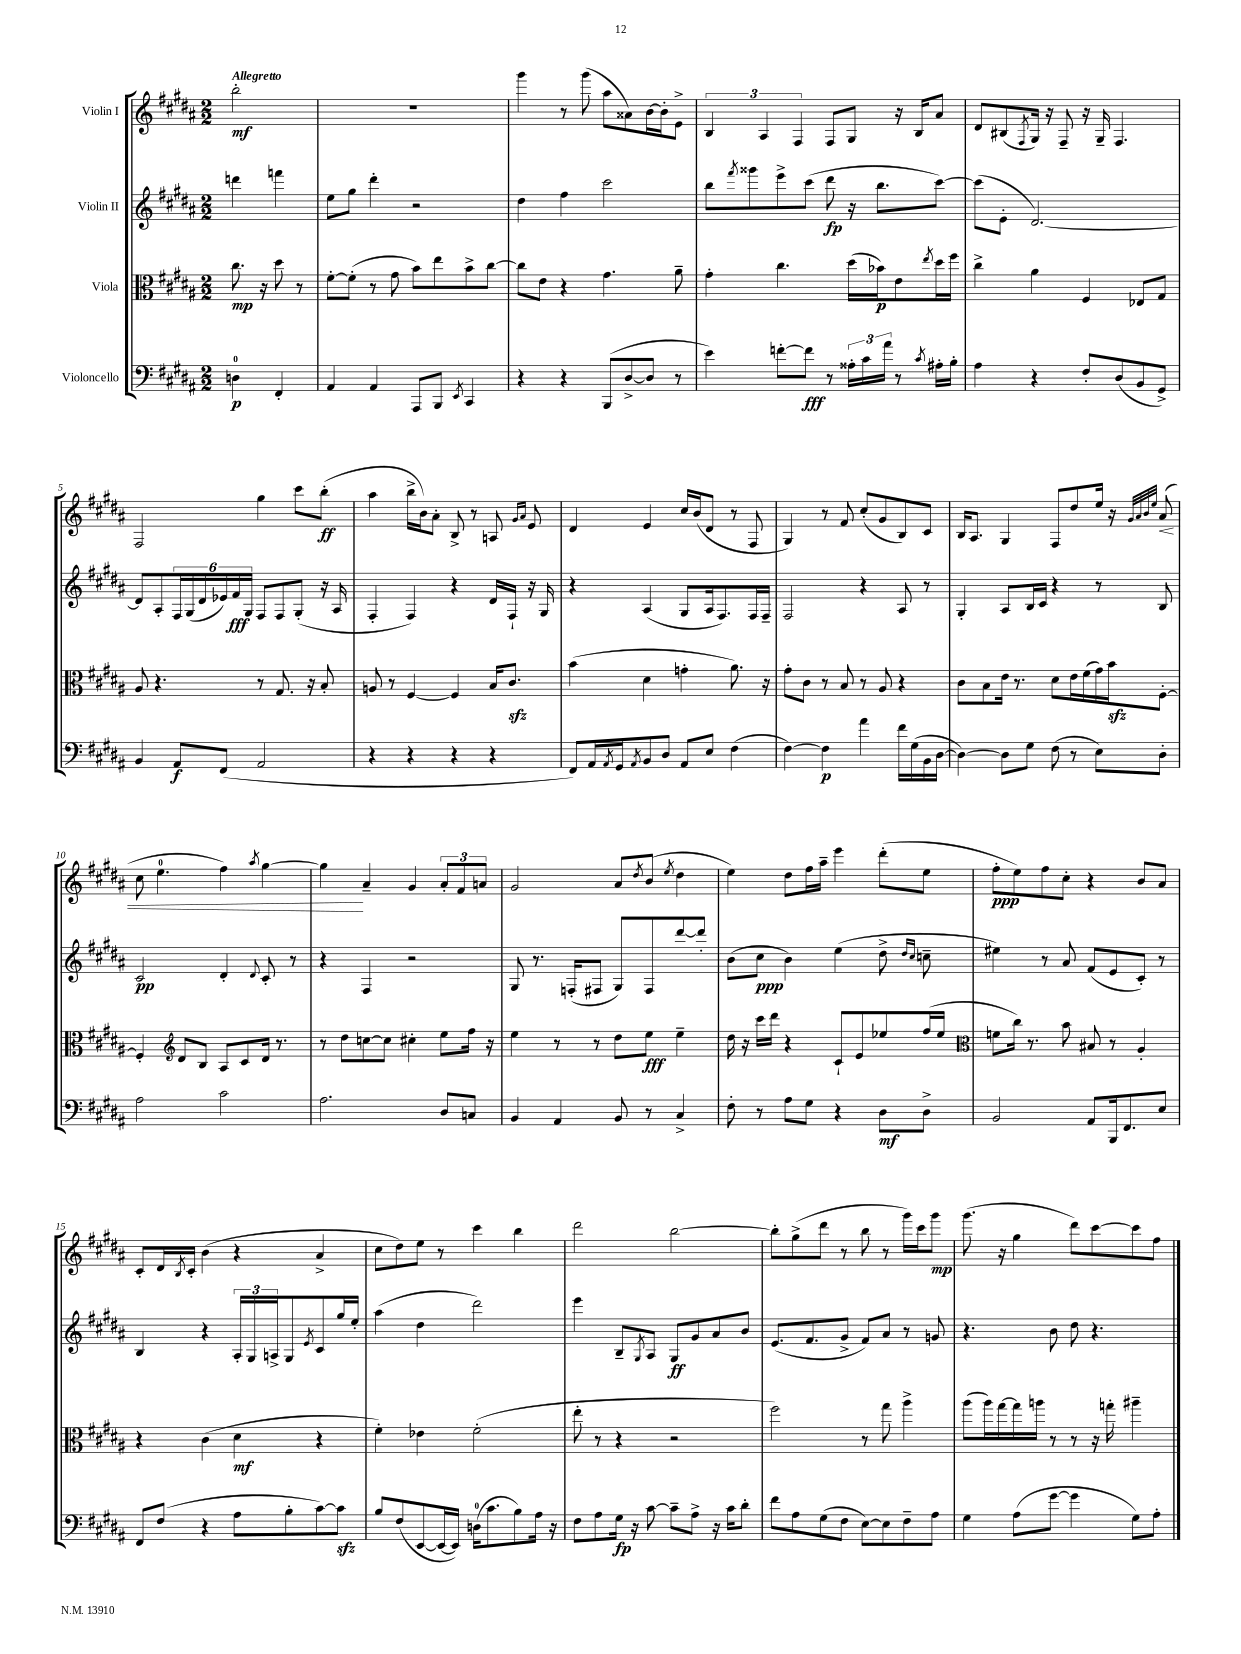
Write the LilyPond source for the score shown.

<<
\new StaffGroup <<
\new Staff = "s0" \with { instrumentName = "Violin I" } {
    \clef treble \key b \major \numericTimeSignature \time 2/2 \partial 2 \tempo "Allegretto"
    b''2-.\mf |
    R1 |
    gis'''4 r8 gis'''8( ais''8 aisis'8) b'16~ b'16-. e'8-> |
    \tuplet 3/2 { b4 ais4 fis4 } fis8 gis8 r16 b16 ais'8 |
    dis'8 bis8( \acciaccatura { fis8 } gis16) r16 fis8-- r16 gis16-- fis4. |
    fis2 gis''4 cis'''8 b''8-.\ff( |
    ais''4 b''16-> b'16) ais'8-. b8-> r8 a8 \grace { gis'16 ais'16 } e'8 |
    dis'4 e'4 cis''16 b'16( dis'8 r8 fis8 |
    gis4) r8 fis'8 cis''8-.( gis'8 b8) cis'8 |
    b16 ais8. gis4 fis8 dis''8 e''16 r16 \grace { gis'32 ais'32 b'32 e''32 } ais'8\<( |
    cis''8 e''4.-0 fis''4) \acciaccatura { ais''8 } gis''4~ |
    gis''4\! ais'4-- gis'4 \tuplet 3/2 { ais'8-. fis'8 a'8 } |
    gis'2 ais'8 \acciaccatura { dis''8 } b'8( \acciaccatura { e''8 } dis''4 |
    e''4) dis''8 fis''16 ais''16-- e'''4 dis'''8-.( e''8 |
    fis''8-.\ppp e''8) fis''8 cis''8-. r4 b'8 ais'8 |
    cis'8-. dis'16 \acciaccatura { b8 } cis'16-. b'4( r4 ais'4-> |
    cis''8 dis''8) e''8 r8 cis'''4 b''4 |
    dis'''2 b''2~ |
    b''8-. gis''8->( dis'''8 r8 b''8 r8 gis'''16) cis'''16 gis'''8\mp |
    gis'''8.( r16 gis''4 dis'''8) cis'''8~ cis'''8 fis''8 \bar "|." |
}
\new Staff = "s1" \with { instrumentName = "Violin II" } {
    \clef treble \key b \major \numericTimeSignature \time 2/2 \partial 2
    d'''4 f'''4 |
    e''8 gis''8 dis'''4-. r2 |
    dis''4 fis''4 cis'''2 |
    b''8 \acciaccatura { fis'''8 } gisis'''8 e'''8-> cis'''8( dis'''8\fp r16 b''8. cis'''8~) |
    cis'''8( e'8-. dis'2.~) |
    dis'8 ais8-. \tuplet 6/4 { fis16 gis16( dis'16 ees'16) fis'16\fff gis16 } fis8 fis8 gis8-.( r16 ais16 |
    fis4-. fis4) r4 dis'16 fis16-! r16 gis16 |
    r4 ais4( gis8 ais16 fis8.) fis16 fis16-- |
    fis2 r4 ais8 r8 |
    gis4-. ais8 b16 cis'16 r4 r8 b8 |
    cis'2\pp dis'4-. \appoggiatura { dis'8 } cis'8-. r8 |
    r4 fis4 r2 |
    gis8 r8. f16-.( fis8 gis8) fis8 dis'''8~ dis'''8-. |
    b'8( cis''8\ppp b'4) e''4( dis''8-> \grace { dis''16 cis''16 } c''8-- |
    eis''4) r8 ais'8 fis'8( e'8 cis'8-.) r8 |
    b4 r4 \tuplet 3/2 { ais16-. gis16 a16-> } gis8 \acciaccatura { e'8 } cis'8 gis''16 e''16-. |
    ais''4( dis''4 dis'''2) |
    e'''4 b8-- \acciaccatura { gis8 } ais8 gis8\ff gis'8 ais'8 b'8 |
    e'8.( fis'8. gis'8-> fis'8) ais'8 r8 g'8 |
    r4. b'8 dis''8 r4. \bar "|." |
}
\new Staff = "s2" \with { instrumentName = "Viola" } {
    \clef alto \key b \major \numericTimeSignature \time 2/2 \partial 2
    cis''8.\mp r16 dis''8 r8 |
    fis'8~-. fis'8-.( r8 gis'8 b'8) e''8 b'8-> cis''8~ |
    cis''8 e'8 r4 gis'4. ais'8-- |
    gis'4-. cis''4. dis''16( bes'16\p) e'8 \acciaccatura { e''8 } dis''16 fis''16 |
    cis''4-> ais'4 fis4 ees8 gis8 |
    ais8 r4. r8 gis8. r16 b8-. |
    a8 r8 fis4~ fis4 b16 cis'8.\sfz |
    b'4( dis'4 g'4-. ais'8.) r16 |
    gis'8-. cis'8 r8 b8 r8 ais8 r4 |
    cis'8 b8 e'16 r8. dis'8 e'16 fis'16( gis'16) b'16\sfz fis8~-. |
    fis4-. \clef treble dis'8 b8 ais8 cis'8 dis'16 r8. |
    r8 dis''8 c''8~ c''8 cis''4-. e''8 fis''16 r16 |
    e''4 r8 r8 dis''8 e''8\fff e''4-- |
    dis''16 r16 cis'''16 dis'''16 r4 cis'8-! e'8 ees''8 fis''16( ees''16 |
    \clef alto f'8 cis''16) r8. b'8 bis8 r8 ais4-. |
    r4 cis'4( dis'4\mf r4 |
    fis'4-.) ees'4 fis'2-.( |
    e''8-. r8 r4 r2 |
    fis''2) r8 gis''8 ais''4-> |
    ais''8( ais''16) gis''16~ gis''16 a''16 r8 r8 r16 g''16-. ais''4-- \bar "|." |
}
\new Staff = "s3" \with { instrumentName = "Violoncello" } {
    \clef bass \key b \major \numericTimeSignature \time 2/2 \partial 2
    d4-0\p fis,4-. |
    ais,4 ais,4 ais,,8 b,,8 \acciaccatura { e,8 } cis,4 |
    r4 r4 b,,8( dis8~-> dis8 r8 |
    e'4) f'8~-. f'8\fff r8 \tuplet 3/2 { aisis16-. cis'16 ais'16 } r8 \acciaccatura { cis'8 } ais16-. b16-. |
    ais4 r4 fis8-. dis8( b,8 gis,8->) |
    b,4 ais,8\f fis,8( ais,2 |
    r4 r4 r4 r4 |
    fis,8) ais,16 \acciaccatura { ais,8 } gis,16 \acciaccatura { ais,8 } b,8 dis8 ais,8 e8 fis4( |
    fis4~) fis4\p ais'4 fis'16 gis16( b,16 dis16~ |
    dis4~) dis8 gis8 fis8( r8 e8) dis8-. |
    ais2 cis'2 |
    ais2. dis8 c8 |
    b,4 ais,4 b,8 r8 cis4-> |
    fis8-. r8 ais8 gis8 r4 dis8\mf dis8-> |
    b,2 ais,8 b,,16 fis,8. e8 |
    fis,8 fis8( r4 ais8 b8-. cis'8~) cis'8\sfz |
    b8 fis8( e,8~ e,16~ e,16) d16-0( cis'8. b8) ais16 r16 |
    fis8 ais8 gis16\fp r16 cis'8~ cis'8-- ais8-> r16 cis'16 dis'8-. |
    fis'8 ais8 gis8( fis8 e8~) e8 fis8-- ais8 |
    gis4 ais8( gis'8~ gis'4 gis8) ais8-. \bar "|." |
}
>>
>>
